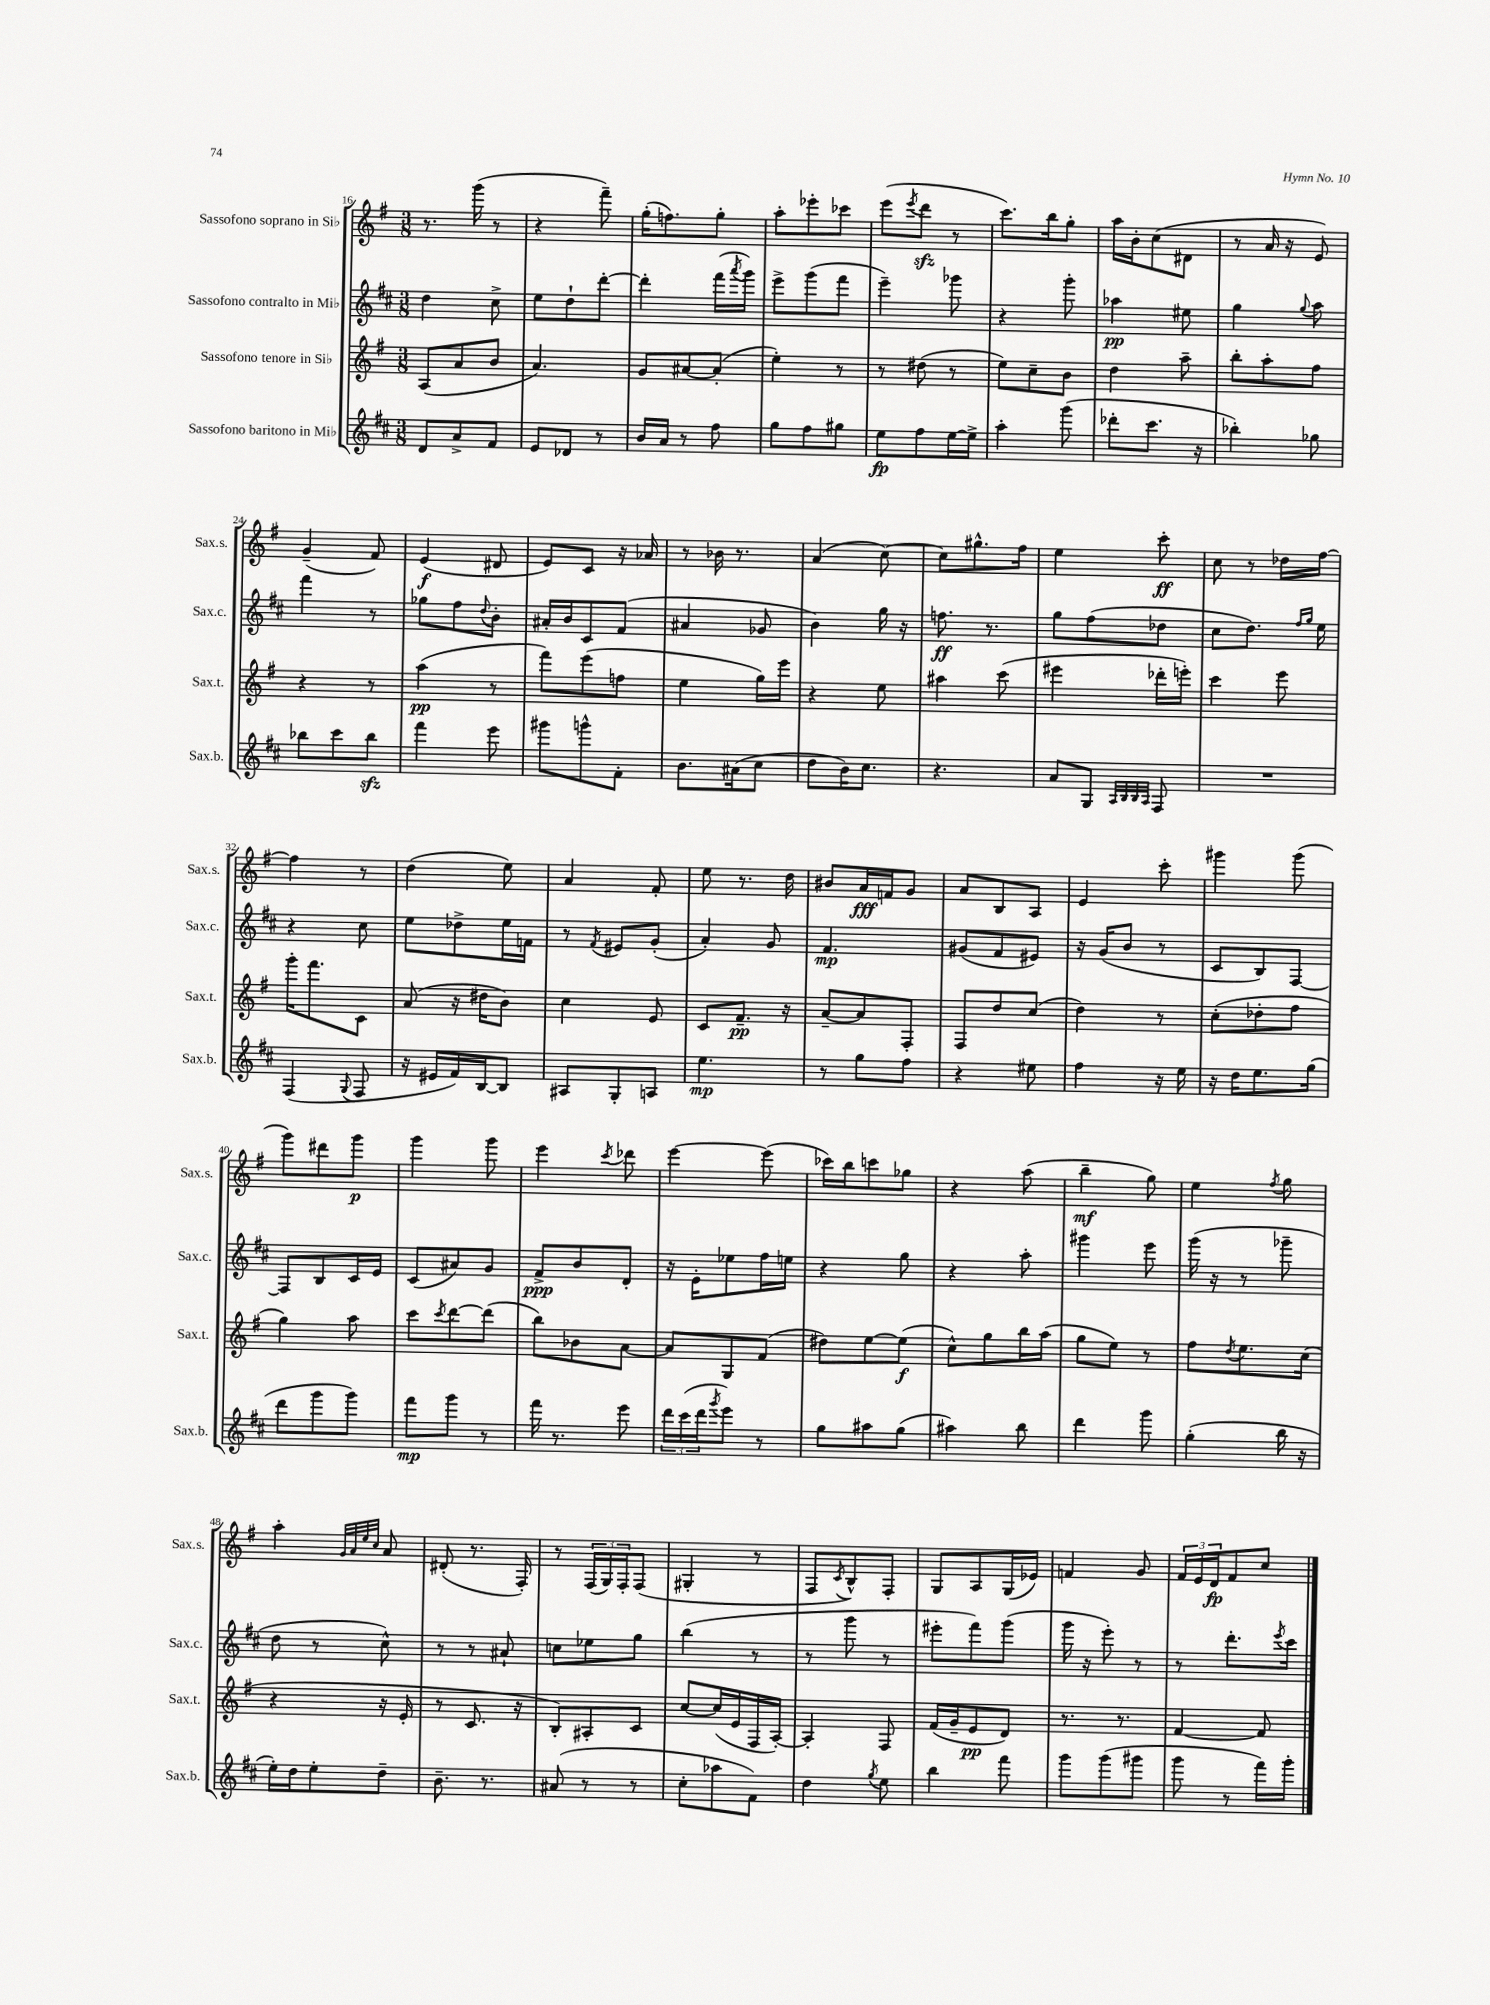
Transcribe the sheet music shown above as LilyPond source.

<<
\new StaffGroup <<
\new Staff = "s0" \with { instrumentName = "Sassofono soprano in Sib" shortInstrumentName = "Sax.s." } {
    \clef treble \key g \major \numericTimeSignature \time 3/8
    r8. g'''16( r8 |
    r4 fis'''8--) |
    g''16-.( f''8.) g''8-. |
    a''8-. ees'''8-. ces'''8 |
    e'''8( \acciaccatura { e'''8 } d'''8\sfz r8 |
    c'''8.) b''16 g''8-. |
    a''16 b'16-. c''8( dis'8 |
    r8 a'16 r16 e'8) |
    g'4--( fis'8) |
    e'4\f( dis'8 |
    e'8) c'8 r16 aes'16 |
    r8 bes'16 r8. |
    a'4( c''8~) |
    c''8 gis''8.-^ fis''16 |
    e''4 c'''8-.\ff |
    c''8 r8 des''16 fis''16~ |
    fis''4 r8 |
    d''4( e''8) |
    a'4 fis'8-. |
    e''8 r8. d''16 |
    bis'8 a'16\fff f'16 g'8 |
    a'8 b8 a8 |
    e'4 c'''8-. |
    gis'''4 gis'''8( |
    g'''8) dis'''8 g'''8\p |
    g'''4 g'''8 |
    e'''4 \acciaccatura { c'''8 } des'''8 |
    e'''4~ e'''8( |
    ces'''16) b''16 c'''8 ges''8 |
    r4 a''8( |
    b''4--\mf g''8) |
    e''4 \acciaccatura { fis''8 } g''8 |
    a''4-. \grace { g'32 a'32 e''32 c''32 } a'8 |
    dis'8-.( r8. fis16-.) |
    r8 \tuplet 3/2 { fis16( g16) fis16-. } fis8( |
    gis4-. r8 |
    fis8 \acciaccatura { c'8 } b8-^) fis8-. |
    g8 a8 g16( ees'16) |
    f'4 g'8 |
    \tuplet 3/2 { fis'16 e'16 d'16\fp } fis'8 c''8 \bar "|." |
}
\new Staff = "s1" \with { instrumentName = "Sassofono contralto in Mib" shortInstrumentName = "Sax.c." } {
    \clef treble \key d \major \numericTimeSignature \time 3/8
    d''4 cis''8-> |
    e''8 d''8-! d'''8~-. |
    d'''4-. fis'''16( \acciaccatura { a'''8 } g'''16) |
    e'''8-> g'''8( fis'''8 |
    e'''4--) ges'''8 |
    r4 g'''8-. |
    aes''4\pp eis''8 |
    g''4 \appoggiatura { g''8 } a''8 |
    fis'''4 r8 |
    ges''8 fis''8 \appoggiatura { d''8 } b'8-. |
    ais'16-. b'16 cis'8 fis'8( |
    ais'4 ges'8 |
    b'4) g''16 r16 |
    f''8.\ff r8. |
    g''8 fis''8( des''8 |
    cis''8 d''8.) \grace { fis''16 g''16 } e''16 |
    r4 cis''8 |
    e''8 des''8-> e''16 f'16 |
    r8 \acciaccatura { fis'8 } eis'8 g'8-.( |
    a'4-.) g'8 |
    fis'4.\mp |
    gis'8( fis'8 eis'8) |
    r16 g'16( b'8 r8 |
    cis'8 b8) fis8~ |
    fis8 b8 cis'16 e'16 |
    cis'8( ais'8) g'8 |
    fis'8->\ppp b'8 d'8-. |
    r16 e'16-. ees''8 fis''16 e''16 |
    r4 g''8 |
    r4 a''8-. |
    gis'''4 e'''8 |
    g'''16( r16 r8 ges'''8-- |
    d''8 r8 cis''8-^) |
    r8 r8 ais'8-! |
    c''8 ees''8 g''8 |
    b''4( r8 |
    r8 g'''8 r8 |
    eis'''8-. fis'''8) g'''8( |
    g'''16 r16 e'''8-.) r8 |
    r8 d'''8.-. \acciaccatura { e'''8 } cis'''16 \bar "|." |
}
\new Staff = "s2" \with { instrumentName = "Sassofono tenore in Sib" shortInstrumentName = "Sax.t." } {
    \clef treble \key g \major \numericTimeSignature \time 3/8
    a8( a'8 b'8 |
    a'4.) |
    g'8 ais'8~ ais'8-.( |
    e''4-.) r8 |
    r8 dis''8( r8 |
    e''8) c''8-- b'8 |
    d''4 a''8-- |
    b''8-. a''8-. fis''8 |
    r4 r8 |
    a''4\pp( r8 |
    fis'''8) e'''8( f''8 |
    e''4 g''16) e'''16 |
    r4 e''8 |
    ais''4 c'''8( |
    eis'''4 des'''16-. e'''16-.) |
    c'''4 e'''8 |
    g'''16-. fis'''8. c'8 |
    a'8( r16 dis''16 b'8) |
    c''4 e'8 |
    c'8 fis'8.--\pp r16 |
    a'8~-- a'8 fis8-. |
    fis8 d''8 c''8( |
    d''4) r8 |
    c''8-.( des''8-. fis''8 |
    g''4) a''8 |
    c'''8 \acciaccatura { c'''8 } d'''8~ d'''8( |
    b''8) bes'8 a'8~ |
    a'8 g8 fis'8( |
    dis''8) e''8~ e''8\f( |
    c''8-^) g''8 b''16 a''16( |
    g''8 e''8) r8 |
    fis''8 \acciaccatura { d''8 } e''8. c''16( |
    r4 r16 e'16-. |
    r8 c'8. r16 |
    b8-.) ais8-. c'8 |
    c''8~ c''16( e'16 fis16 a16~-.) |
    a4-. fis8 |
    fis'16( g'16-- e'8\pp d'8) |
    r8. r8. |
    fis'4~ fis'8 \bar "|." |
}
\new Staff = "s3" \with { instrumentName = "Sassofono baritono in Mib" shortInstrumentName = "Sax.b." } {
    \clef treble \key d \major \numericTimeSignature \time 3/8
    d'8 a'8-> fis'8 |
    e'8 des'8 r8 |
    b'16 a'16 r8 fis''8 |
    g''8 fis''8 gis''8 |
    e''8\fp fis''8 e''16~ e''16-> |
    a''4-. g'''8( |
    des'''8-. cis'''8. r16 |
    bes''4-.) ges''8 |
    bes''8 cis'''8 bes''8\sfz |
    fis'''4 e'''8 |
    gis'''8 g'''8-^ fis'8-. |
    b'8. ais'16( cis''8 |
    d''8 b'16) cis''8. |
    r4. |
    a'8 g8 \grace { a32 b32 b32 a32 } fis8 |
    R4. |
    fis4( \appoggiatura { g8 } fis8 |
    r16 eis'16 fis'16) b16~ b8 |
    ais8 g8-. a8 |
    e''4.\mp |
    r8 g''8 fis''8 |
    r4 eis''8 |
    fis''4 r16 e''16 |
    r16 d''16 e''8. g''16( |
    d'''8 g'''8 g'''8) |
    fis'''8\mp g'''8 r8 |
    fis'''16 r8. e'''8 |
    \tuplet 3/2 { d'''16 cis'''16( d'''16 } \acciaccatura { g'''8 } e'''8) r8 |
    g''8 ais''8 g''8( |
    ais''4) b''8 |
    d'''4 g'''8 |
    g''4-.( b''16 r16 |
    e''16-.) d''16 e''8-. d''8-- |
    b'8.-- r8. |
    ais'8( r8 r8 |
    cis''8-. aes''8 fis'8) |
    d''4 \acciaccatura { g''8 } e''8 |
    b''4 fis'''8 |
    g'''8 g'''8( gis'''8 |
    g'''8 r8 fis'''16) g'''16-. \bar "|." |
}
>>
>>
\layout { \context { \Score currentBarNumber = #16 } }
